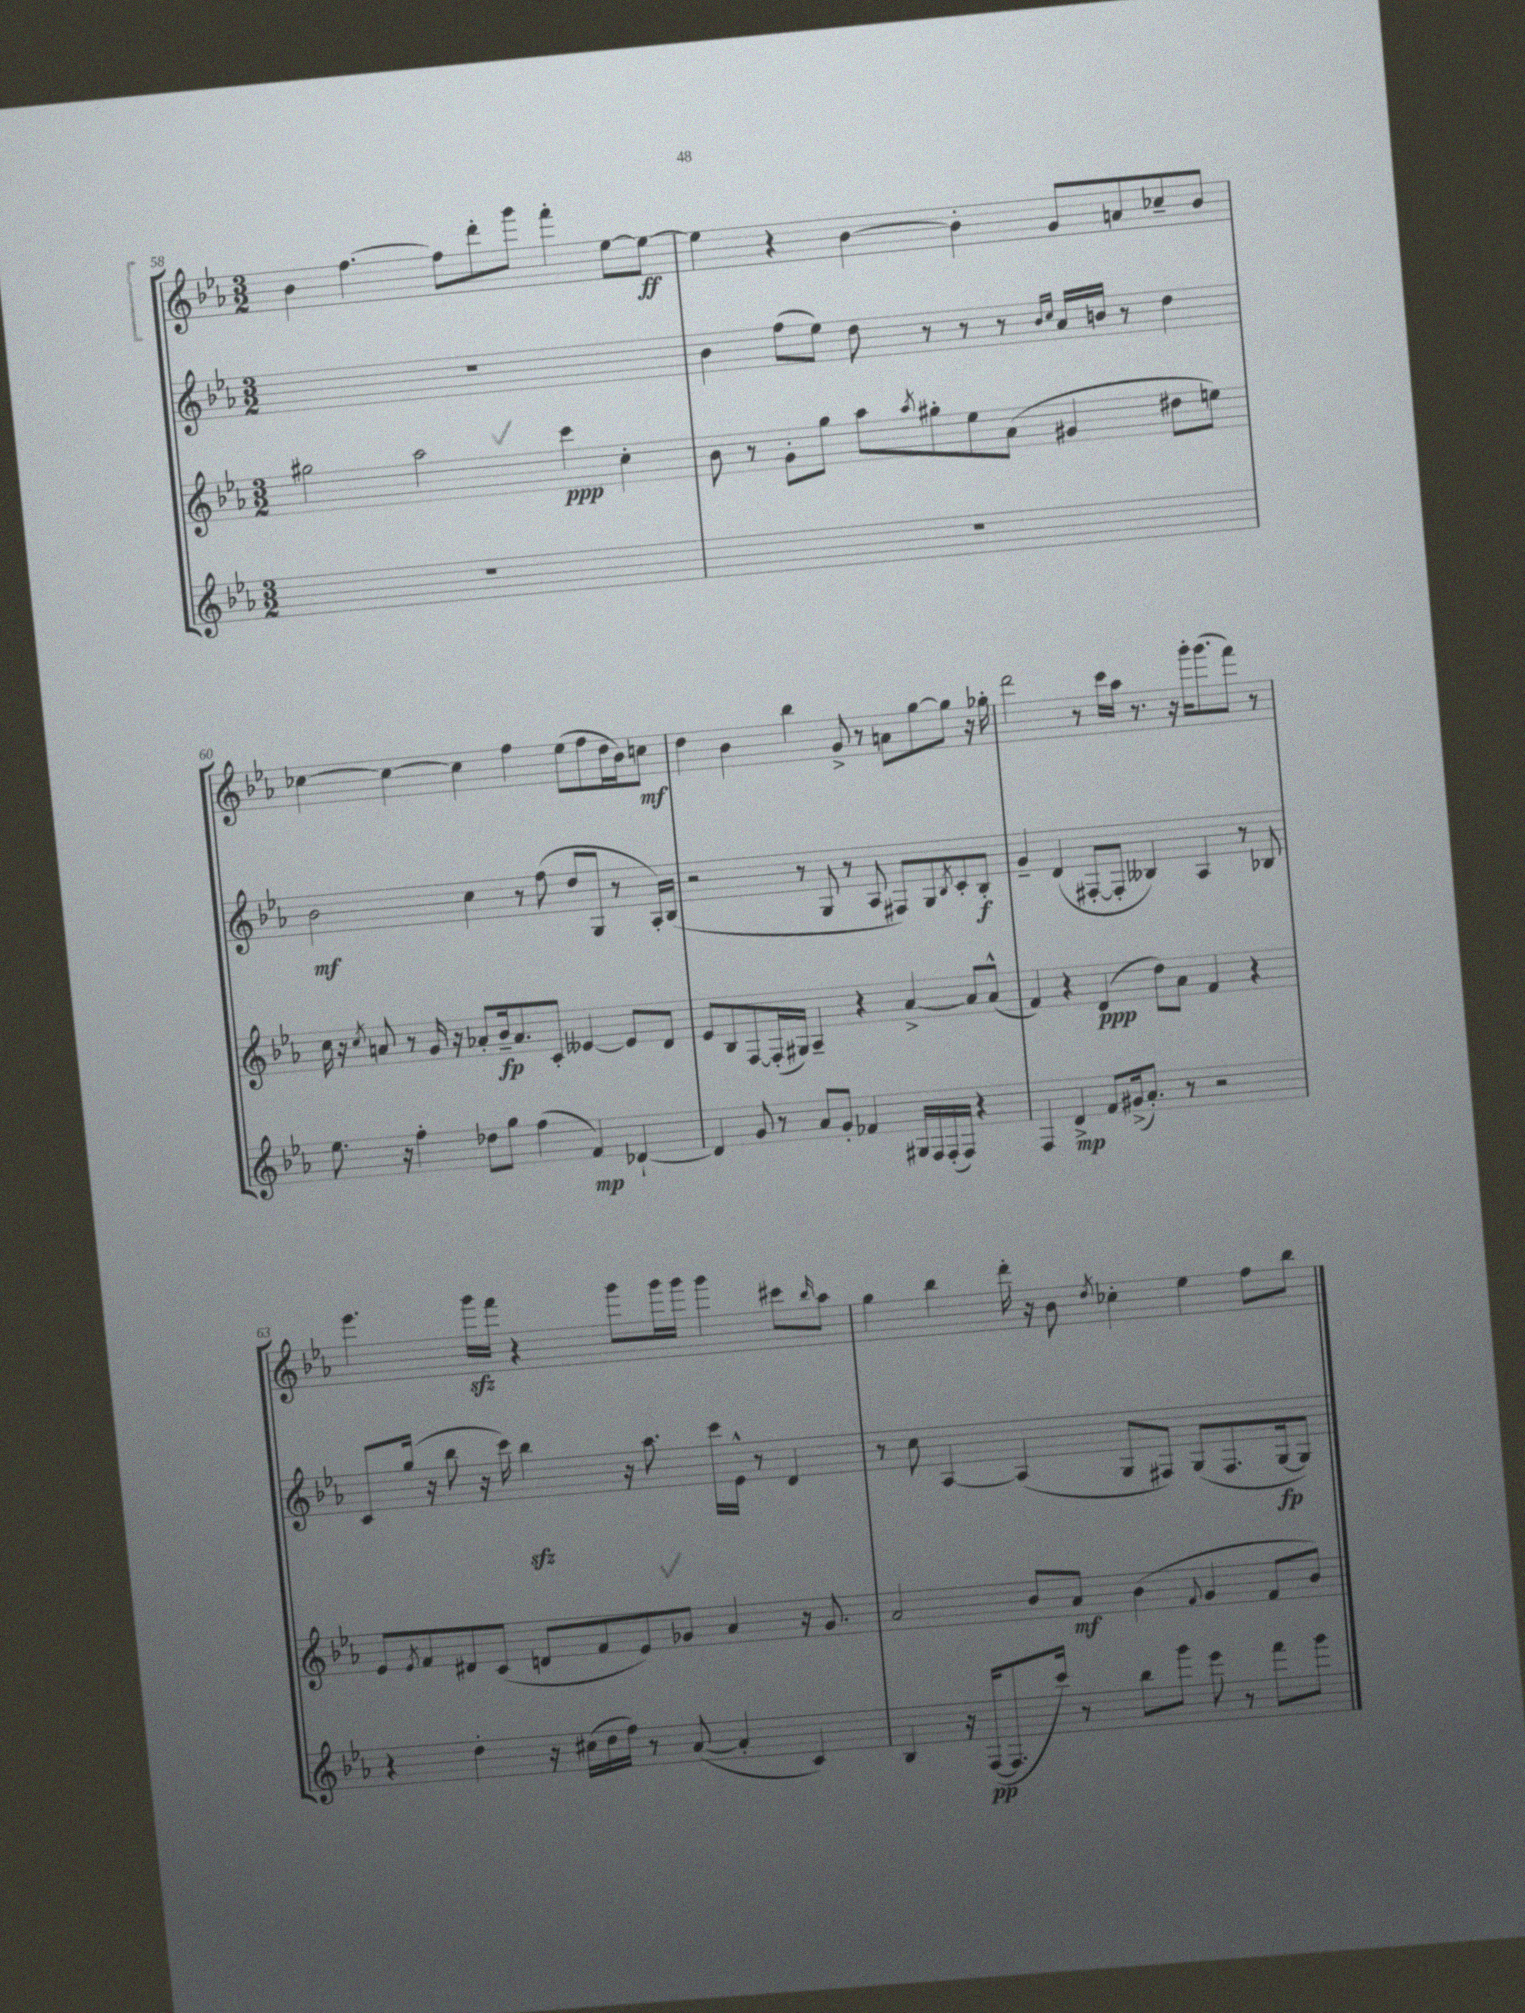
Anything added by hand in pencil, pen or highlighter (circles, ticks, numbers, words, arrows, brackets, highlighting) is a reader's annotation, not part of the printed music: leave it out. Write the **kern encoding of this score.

**kern	**dynam	**kern	**dynam	**kern	**dynam	**kern	**dynam
*part4	*part4	*part3	*part3	*part2	*part2	*part1	*part1
*staff4	*staff4	*staff3	*staff3	*staff2	*staff2	*staff1	*staff1
*clefG2	*	*clefG2	*	*clefG2	*	*clefG2	*
*k[b-e-a-]	*	*k[b-e-a-]	*	*k[b-e-a-]	*	*k[b-e-a-]	*
*M3/2	*	*M3/2	*	*M3/2	*	*M3/2	*
=58	=58	=58	=58	=58	=58	=58	=58
1.r	.	2gg#X\	.	1.r	.	4b-\	.
.	.	.	.	.	.	[4.ff\	.
.	.	2aa-\	.	.	.	.	.
.	.	.	.	.	.	8ff\L]	.
.	.	.	.	.	.	8ddd'\	.
.	.	.	.	.	.	8ggg\J	.
.	.	4ccc\	ppp	.	.	4fff'\	.
.	.	4cc'\	.	.	.	[8ee-\L	.
.	.	.	.	.	.	8ee-\J_	ff
=59	=59	=59	=59	=59	=59	=59	=59
1.r	.	8b-\	.	4b-\	.	4ee-\]	.
.	.	8r	.	.	.	.	.
.	.	8g'\L	.	(8ff\L	.	4r	.
.	.	8gg\J	.	8ee-\J)	.	.	.
.	.	8aa-\L	.	8dd\	.	[4b-\	.
.	.	8qaa-/	.	.	.	.	.
.	.	8gg#X'\	.	8r	.	.	.
.	.	8ee-\	.	8r	.	4b-'\]	.
.	.	(8a-\J	.	8r	.	.	.
.	.	.	.	16qqb-/LL	.	.	.
.	.	.	.	16qqcc/JJ	.	.	.
.	.	4g#X/	.	16a-/LL	.	8g/L	.
.	.	.	.	16bn/JJ	.	.	.
.	.	.	.	8r	.	8an/	.
.	.	8dd#X\L	.	4dd\	.	8cc-X~/	.
.	.	8een\J)	.	.	.	8b-/J	.
!!LO:LB:g=z
=60	=60	=60	=60	=60	=60	=60	=60
8.ee-\	.	16cc\	.	2b-\	mf	[4cc-X\	.
.	.	16r	.	.	.	.	.
.	.	8qcc/	.	.	.	.	.
.	.	8an/	.	.	.	.	.
16r	.	.	.	.	.	.	.
4ff'\	.	8r	.	.	.	4cc-\_	.
.	.	16g/	.	.	.	.	.
.	.	16r	.	.	.	.	.
8dd-X\L	.	8a-X'/L	.	4cc\	.	4cc-\]	.
8gg\J	.	16b-~/k	fp	.	.	.	.
.	.	8.a-/	.	.	.	.	.
(4ff\	.	.	.	8r	.	4ff\	.
.	.	8c'/J	.	(8ff\	.	.	.
4f/)	mp	[4e--X/	.	8dd/L	.	(8ee-\L	.
.	.	.	.	8G/J	.	8ff\	.
[4d-X`/	.	8e--/L]	.	8r	.	16dd\L	.
.	.	.	.	.	.	16b-\J)	.
.	.	8d/J	.	16A-'/LL)	.	8ccn\J	mf
.	.	.	.	(16B-/JJ	.	.	.
=61	=61	=61	=61	=61	=61	=61	=61
4d-/]	.	8e-/L	.	2r	.	4dd\	.
.	.	8B-/	.	.	.	.	.
8g/	.	[8F/	.	.	.	4b-\	.
8r	.	(16F'/L]	.	.	.	.	.
.	.	16G#X/JJ)	.	.	.	.	.
8a-/L	.	4A-~/	.	8r	.	4bb-\	.
8g'/J	.	.	.	8G/	.	.	.
4f-X/	.	4r	.	8r	.	8g^/	.
.	.	.	.	8A-/	.	8r	.
16G#X/LL	.	[4a-^/	.	8F#X/L)	.	8an\L	.
16F/	.	.	.	.	.	.	.
(16F'/	.	.	.	8G/	.	[8gg\	.
16F/JJ)	.	.	.	.	.	.	.
.	.	.	.	8qB-/	.	.	.
4r	.	8a-/L]	.	8c'/	.	8gg\J]	.
.	.	(8a-^^/J	.	8B-'/J	f	16r	.
.	.	.	.	.	.	16gg-X'\	.
=62	=62	=62	=62	=62	=62	=62	=62
4F/	.	4f/)	.	4g~/	.	2ddd\	.
4d^/	mp	4r	.	(4d/	.	.	.
8f/L	.	(4d/	ppp	[8F#X'/L	.	8r	.
(16g#X^/k	.	.	.	8F#'/J]	.	16ccc\LL	.
8.a-'/J)	.	.	.	.	.	16aa-\JJ	.
.	.	8dd\L)	.	4B--X/)	.	8.r	.
8r	.	8a-\J	.	.	.	.	.
.	.	.	.	.	.	16r	.
2r	.	4f/	.	4A-/	.	16ggg'\KL	.
.	.	.	.	.	.	(8.ggg\	.
.	.	4r	.	8r	.	8fff\J)	.
.	.	.	.	8B-X/	.	8r	.
!!LO:LB:g=z
=63	=63	=63	=63	=63	=63	=63	=63
4r	.	8e-/L	.	8c/L	.	4.eee-\	.
.	.	8qe-/	.	.	.	.	.
.	.	8f/	.	(16gg/Jk	.	.	.
.	.	.	.	16r	.	.	.
4dd'\	.	8d#X/	.	8bb-\	.	.	.
.	.	(8c/J	.	16r	.	16gggzz\LL	.
.	.	.	.	16ccc\)	.	16fff\JJ	.
16r	.	8dn/L	.	4bb-zz\	.	4r	.
(16cc#X\LL	.	.	.	.	.	.	.
16dd\	.	8f/	.	.	.	.	.
16ff\JJ)	.	.	.	.	.	.	.
8r	.	8e-/)	.	16r	.	8ggg\L	.
.	.	.	.	8.aa-\	.	.	.
([8a-/	.	8g-X/J	.	.	.	16ggg\L	.
.	.	.	.	.	.	16ggg\JJ	.
4a-'/]	.	4a-/	.	16ccc\LL	.	4ggg\	.
.	.	.	.	16e-^^\JJ	.	.	.
.	.	.	.	8r	.	.	.
4c/)	.	16r	.	4d/	.	8ccc#X\L	.
.	.	8.g-/	.	.	.	.	.
.	.	.	.	.	.	16qqbb-/	.
.	.	.	.	.	.	8aa-\J	.
=64	=64	=64	=64	=64	=64	=64	=64
4B-/	.	2a-/	.	8r	.	4gg\	.
.	.	.	.	8cc\	.	.	.
16r	.	.	.	[4A-/	.	4bb-\	.
([16F/KL	pp	.	.	.	.	.	.
8.F/]	.	.	.	.	.	.	.
.	.	8b-/L	.	(4A-/]	.	16ddd'\	.
16ccc/Jk)	.	.	.	.	.	16r	.
8r	.	8a-/J	mf	.	.	8b-\	.
.	.	.	.	.	.	8qdd/	.
8bb-\L	.	(4b-\	.	8G/L	.	4cc-X'\	.
8ggg\J	.	.	.	8F#X/J)	.	.	.
.	.	8qqf/	.	.	.	.	.
8eee-\	.	4g/	.	(8G/L	.	4ee-\	.
8r	.	.	.	8.F#/	.	.	.
8fff\L	.	8f/L	.	.	.	8ff\L	.
.	.	.	.	[16G/k	fp	.	.
8ggg\J	.	8b-/J)	.	8G/J])	.	8bb-\J	.
==	==	==	==	==	==	==	==
*-	*-	*-	*-	*-	*-	*-	*-
